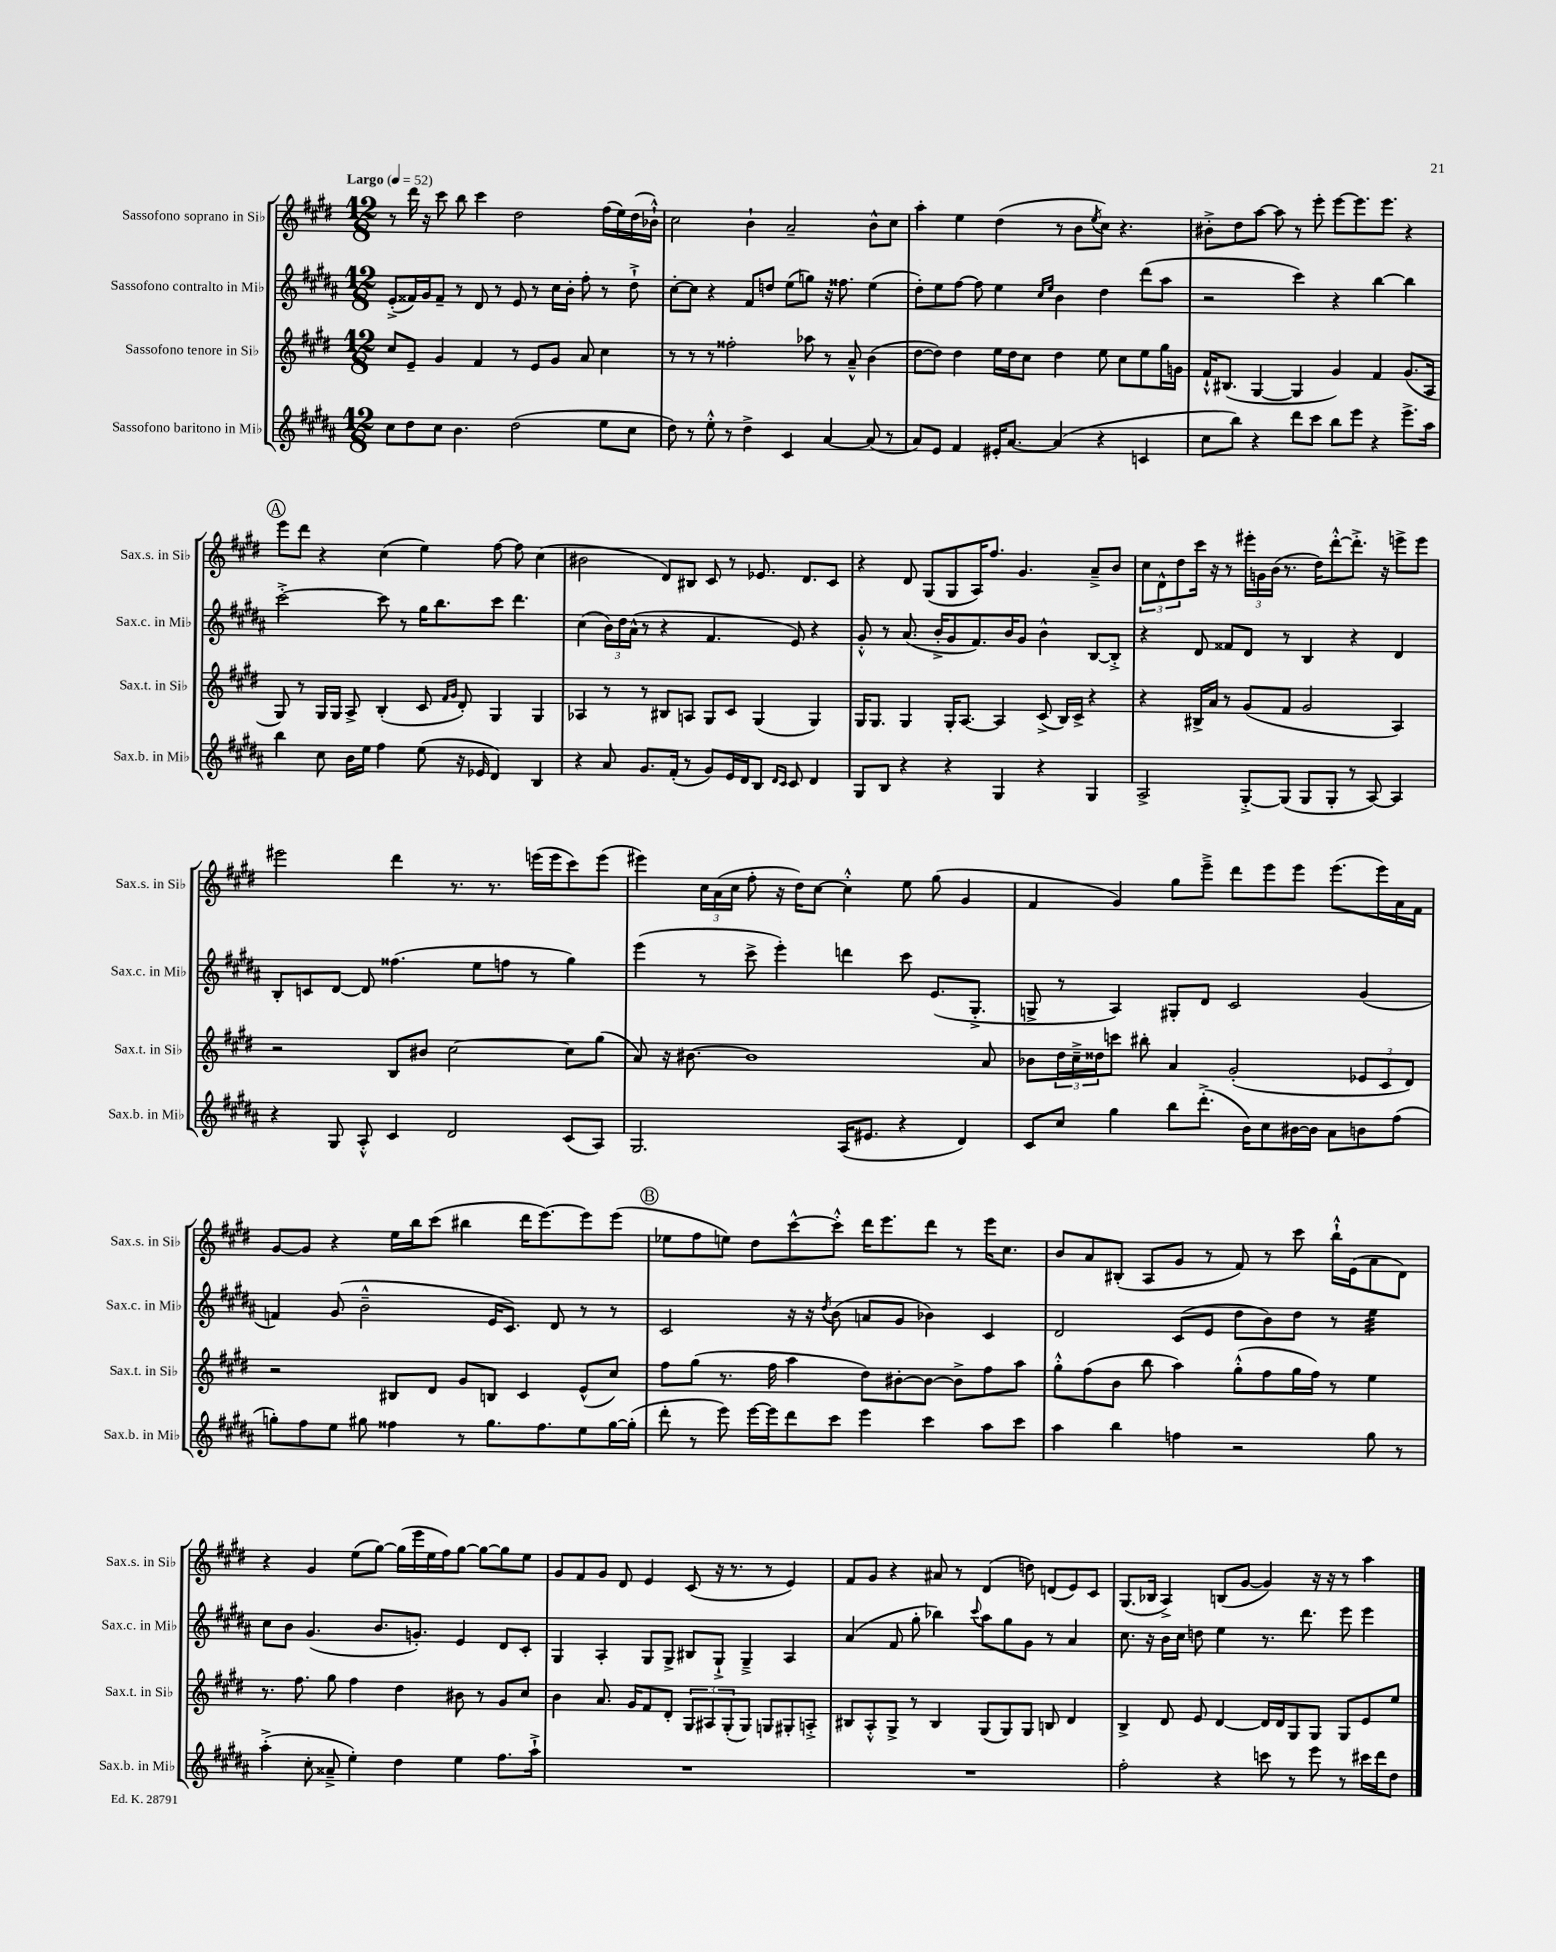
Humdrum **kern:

**kern	**kern	**kern	**kern
*staff4	*staff3	*staff2	*staff1
*clefG2	*clefG2	*clefG2	*clefG2
*k[f#c#g#d#a#]	*k[f#c#g#d#]	*k[f#c#g#d#a#]	*k[f#c#g#d#]
*M12/8	*M12/8	*M12/8	*M12/8
*MM52	*MM52	*MM52	*MM52
8cc#\L	8cc#/L	(8e'^/L	8r
8dd#\	8e~/J	16f##/L)	16ddd#\
.	.	16g#/J	16r
8cc#\J	4g#/	8f##~/J	8ccc#\
4.b\	.	8r	8bb\
.	4f#/	8d#/	4ccc#\
.	.	8r	.
(2dd#\	8r	8e/	2dd#\
.	8e/L	8r	.
.	8g#/J	16cc#\LL	.
.	.	16b'\JJ	.
.	8a/	8ff#'\	.
8ee\L	4cc#\	8r	(16ff#\LL
.	.	.	16ee\)
8cc#\J	.	8dd#`^\	(16dd#\
.	.	.	16b-`^^\JJ)
=	=	=	=
8dd#\)	8r	[8cc#'\L	2cc#\
8r	8r	8cc#\]J	.
8ee'^^\	8r	4r	.
8r	2ff##'\	.	.
4dd#^\	.	8f#/L	4b`\
.	.	8dd/J	.
4c#/	.	(8ee\L	2a~/
.	8aa-\	8gg\J)	.
[4a#/	8r	16r	.
.	.	8.ff##\	.
.	8a~^^/	.	.
(8a#/]	(4b\	(4ee\	8b^^\L
8r	.	.	8cc#\J
=	=	=	=
8a#/L)	[8dd#\L	8dd#'\L)	4aa'\
8e/J	8dd#\]J)	8ee\	.
4f#/	4dd#\	[8ff#\J	4ee\
.	.	8ff#\]	.
16e#'/LK	16ee\LL	4ee\	(4dd#\
[8.a#/J	16dd#\J	.	.
.	8cc#\J	.	.
.	.	16qqcc#/LL	.
.	.	16qqee/JJ	.
(4a#/]	4dd#\	4b\	8r
.	.	.	8b\L
.	.	.	8qee/
4r	8ee\	4dd#\	8cc#\J)
.	8cc#\L	.	4.r
4c/	8ee\	(8ddd#\L	.
.	16gg#\L	8aa#\J	.
.	16g\JJ	.	.
=	=	=	=
8cc#\L	16f#`^^/LK	2r	8b#'^\L
.	(8.B#/J	.	.
8bb\J)	.	.	8dd#\
4r	[4G#/	.	[8aa\J
.	.	.	8aa\]
8ddd#\L	4G#/]	4ccc#\)	8r
8ccc#\J	.	.	8eee'\
8bb\L	4g#/)	4r	[8eee\L
8eee\J	.	.	8.eee\]
4r	4f#/	[4bb\	.
.	.	.	8.eee\J
8.eee^\L	(8.g#/L	4bb\]	4r
16aa#\Jk	16A/Jk	.	.
=	=	=	=
4bb\	8G#/)	[2ccc#'^\	8eee\L
.	8r	.	8ddd#\J
8cc#\	16G#/LL	.	4r
.	16G#/JJ	.	.
16b\LL	8A^/	.	.
16ee\JJ	.	.	.
4ff#\	(4B'/	8ccc#\]	(4cc#\
.	.	8r	.
(8ee\	8c#/	16gg#\LK	4ee\)
.	.	8.bb\	.
.	16qqf#/LL	.	.
.	16qqg#/JJ	.	.
16r	8d#'/)	.	.
16e-/	.	.	.
4d#/)	4G#/	8ccc#\J	[8ff#\
.	.	4.ddd#\	8ff#\]
4B/	4G#/	.	(4cc#\
=	=	=	=
4r	4A-/	(4cc#\	2b#\
8a#/	8r	24b\LL)	.
.	.	24dd#\	.
.	.	(24a#^^\JJ	.
8.g#/L	8r	8r	.
.	8B#/L	4r	8d#/L)
(16f#'/Jk	.	.	.
8r	8A/J	.	8B#/J
8g#/L)	8G#/L	4.f#/	8c#/
16e/L	8c#/J	.	8r
16d#/J	.	.	.
8B/J	(4G#/	.	8.e-/
16qqd#/LL	.	.	.
16qqc#/JJ	.	.	.
8c#/	.	8e/)	.
.	.	.	8.d#/L
4d#/	4G#/)	4r	.
.	.	.	8c#/J
=	=	=	=
8G#/L	16G#/LK	8g#'^^/	4r
.	8.G#/J	.	.
8B/J	.	8r	.
4r	4G#/	(8.a#/	8d#/
.	.	.	(8G#/L
.	.	16b'^/LK	.
4r	16G#'/LK	8g#/	8G#/
.	[8.A/J	.	.
.	.	8.f#/)	16A/K)
.	.	.	8.ff#/J
4G#/	4A/]	.	.
.	.	16b/K	.
.	.	8g#/J	4.g#/
4r	(8c#^/	4b^^\	.
.	16B/LL)	.	.
.	16c#^/JJ	.	.
4G#/	4r	[8B/L	8a~^/L
.	.	8B'^/]J	8b/J
=	=	=	=
2A#^/	4r	4r	12cc#\L
.	.	.	12d#^^\
.	.	.	12dd#\
.	16B#^/LL	8d#/	16ccc#\Jk
.	16a/JJ	.	16r
.	8r	8f##/L	8r
[8G#'^/L	(8g#/L	8d#/J	24eee#'\LL
.	.	.	24g\
.	.	.	(24b\JJ
(8G#/]J	8f#/J	8r	8.r
8G#/L	2g#/	4B/	.
.	.	.	16dd#\LK)
8G#'/J	.	.	[8ddd#'^^\
8r	.	4r	8.ddd#'^\]J
[8A#/)	.	.	.
.	.	.	16r
4A#/]	4A/)	4d#/	8eee^\L
.	.	.	8eee\J
=	=	=	=
4r	2r	8B'/L	2eee#\
.	.	8c/	.
8G#/	.	[8d#/J	.
8A#'^^/	.	8d#/]	.
4c#/	8B/L	(4.ff##\	4ddd#\
.	8b#/J	.	.
2d#/	[2cc#\	.	8.r
.	.	8ee\L	.
.	.	.	8.r
.	.	8ff\J	.
.	.	8r	(16eee\LL
.	.	.	16eee\J
(8c#/L	8cc#\]L	4gg#\)	8ccc#\)
8A#/J)	(8gg#\J	.	(8eee\J
=	=	=	=
2.G#/	8a/)	(4eee\	4eee#\)
.	16r	.	.
.	[8.b#\	.	.
.	.	8r	24cc#\LL
.	.	.	(24a\
.	.	.	24cc#\JJ
.	1b#]	8ccc#^\	8ff#'\
.	.	4eee'\)	16r
.	.	.	16dd#\LK)
.	.	.	[8cc#\J
(16A#/LK	.	4ddd\	4cc#'^^\]
8.e#/J	.	.	.
4r	.	8ccc#\	8ee\
.	.	(8.e/L	(8gg#\
4d#/)	.	.	4g#/
.	.	8.G#'^/J	.
.	8a/	.	.
=	=	=	=
8c#/L	8b-\L	8G^/	4f#/
8cc#/J	24dd#\L	8r	.
.	24cc#~^\	.	.
.	24dd##\J	.	.
4gg#\	8ccc\J	4A#/)	4g#/)
.	8bb#'\	.	.
8bb\L	4a/	8G#'/L	8gg#\L
(8.ddd#'^\J	.	8d#/J	8eee~^\J
.	(2g#'/	2c#/	8ddd#\L
16b\LK)	.	.	.
8cc#\	.	.	8eee\
[16b#\L	.	.	8eee\J
16b#\]JJ	.	.	.
8a#\L	.	.	(8.eee\L
8b\	12e-/L	(4g#/	.
.	.	.	16eee\L)
.	12c#/	.	.
(8ff#\J	.	.	16a\
.	12d#/J)	.	.
.	.	.	16f#\JJ
=	=	=	=
8gg'\L)	2r	4f/)	[8g#/L
8ff#\	.	.	8g#/]J
8ee\J	.	(8g#/	4r
8gg#\	.	2b~^^\	.
4ff##\	8B#/L	.	16ee\LL
.	.	.	16bb\J
.	8d#/J	.	(8ccc#\J
8r	8g#/L	.	4bb#\
8.gg#\L	8B/J	16e/LK	.
.	.	8.c#/J)	.
.	4c#/	.	16ddd#\LK
8.ff##\	.	.	[8.eee\)
.	.	8d#/	.
8ee\	(8e^^/L	8r	8eee\]
[16gg#\L	8cc#/J)	8r	(8eee\J
(16gg#'\]JJ	.	.	.
=	=	=	=
8ddd#'\	8ff#\L	2c#/	8ee-\L
8r	(8gg#\J	.	8ff#\
8eee\)	8.r	.	8ee\J)
[16eee\LL	.	.	8dd#\L
16eee\]J	16ff#\	.	.
8ddd#\	4aa\	16r	[8ccc#^^\
.	.	16r	.
.	.	8qdd#/	.
8ccc#\J	.	(8b\	8ccc#'^^\]J
4eee\	8dd#\L)	8a/L	16ddd#\LK
.	.	.	8.eee\
.	[8b#'\	8g#/J	.
4ccc#\	8b#\_J	4b-\)	8ddd#\J
.	8b#^\]L	.	8r
8aa#\L	8ff#\	4c#/	16eee\LK
.	.	.	8.cc#\J
8ccc#\J	8aa\J	.	.
=	=	=	=
4aa#\	8gg#'^^\L	2d#/	8b/L
.	(8ff#\	.	8a/
4bb\	8b\J	.	(8B#'/J
.	8bb\	.	8A/L
4ff\	4aa\)	(8c#/L	8g#/J
.	.	8e/J	8r
2r	(8gg#'^^\L	8dd#\L	8f#/)
.	8ff#\	8b\)	8r
.	16gg#\L	8dd#\J	8ccc#\
.	16ff#\JJ)	.	.
.	8r	8r	16bb`^^\LL
.	.	.	(16e\J
8gg#\	4ee\	4ee\	8a\
8r	.	.	8d#\J)
=	=	=	=
(4aa#'^\	8.r	8cc#\L	4r
.	.	8b\J	.
.	8.ff#\	.	.
8cc#'\	.	(4.g#/	4g#/
8a##~^/	8gg#\	.	.
4ee'\)	4ff#\	.	(8ee\L
.	.	8.b/L	[8gg#\J)
4dd#\	4dd#\	.	(16gg#\]LL
.	.	8.g'/J)	16eee\
.	.	.	16ee\
.	.	.	16ff#\J)
4ee\	8b#\	4e/	[8gg#\J
.	8r	.	8gg#\_L
8.ff#\L	8g#/L	8d#/L	8gg#\]
.	8cc#/J	8c#'/J	8ee\J
16aa#`^\Jk	.	.	.
=	=	=	=
1.r	4b\	4G#/	8g#/L
.	.	.	8f#/
.	8.a/	4A#'/	8g#/J
.	.	.	8d#/
.	16g#/LK	.	.
.	8f#/	8G#/L	4e/
.	8d#'/J	8G#^/J	.
.	12G#/L	8B#/L	(8c#/
.	12A#/	.	.
.	.	8G#`^/J	16r
.	(12G#'/	.	.
.	.	.	8.r
.	8G#/J)	4G#~^/	.
.	8G/L	.	8r
.	8G#'/	4A#/	4e/)
.	8A'^/J	.	.
=	=	=	=
1.r	8B#/L	(4a#/	8f#/L
.	8A'^^/	.	8g#/J
.	8G#^/J	8f#/	4r
.	8r	8gg#'\	.
.	4B#/	4bb-\)	8a#/
.	.	.	8r
.	.	8qqccc#/	.
.	(8G#/L	8aa#\L	(4d#/
.	8G#/)	8gg#\	.
.	8G#/J	8g#\J	8dd\)
.	8B/	8r	(8d/L
.	4d#/	4a#/	8e/)
.	.	.	8c#/J
=	=	=	=
2ff#'\	4B^/	8.cc#\	(8.G#/L
.	.	16r	16B-/Jk
.	8d#/	16b\LL	4A^/)
.	.	16cc#\JJ	.
.	8e/	8dd\	.
4r	[4d#/	4ee\	(8B/L
.	.	.	[8g#/J
8ccc\	16d#/]LL	8.r	4g#/])
.	16d#/J	.	.
8r	8G#/	.	.
.	.	8.ddd#\	.
8eee\	8G#/J	.	16r
.	.	.	16r
8r	8G#/L	8eee\	8r
16ccc#\LL	8e/	4eee\	4aa\
16ddd#\J	.	.	.
8dd#\J	8ee/J	.	.
==	==	==	==
*-	*-	*-	*-
